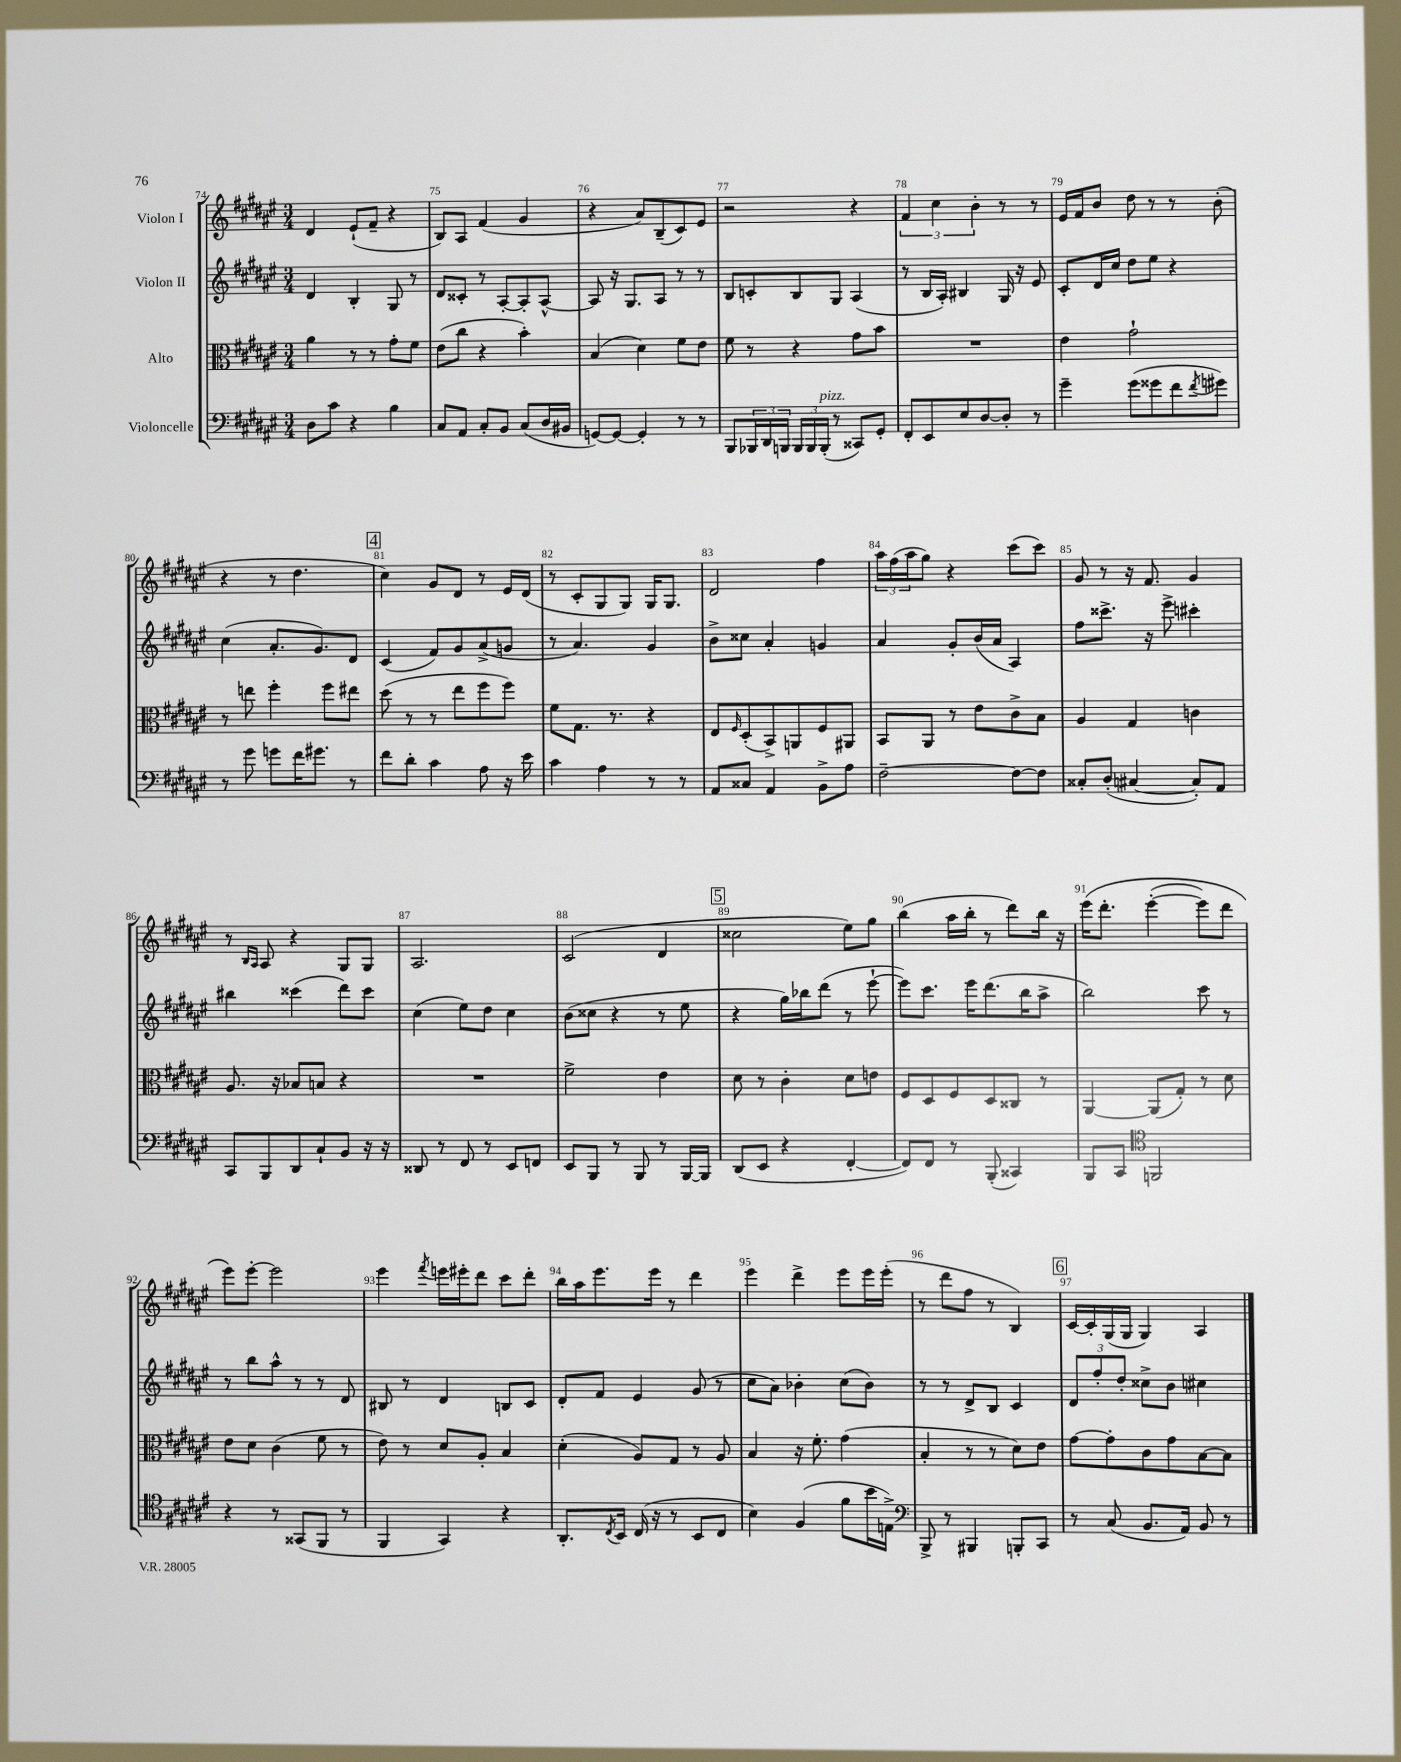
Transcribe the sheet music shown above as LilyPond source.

<<
\new StaffGroup <<
\new Staff = "s0" \with { instrumentName = "Violon I" } {
    \clef treble \key fis \major \numericTimeSignature \time 3/4
    dis'4 eis'8-!( fis'8-- r4 |
    b8) ais8 fis'4( gis'4 |
    r4 ais'8) b8--( cis'8) eis'8 |
    r2 r4 |
    \tuplet 3/2 { fis'4 cis''4 b'4-. } r8 r8 |
    eis'16 fis'16 b'8 dis''8 r8 r8 b'8-.( |
    r4 r8 dis''4. |
    \mark \markup { \box "4" } cis''4) gis'8 dis'8 r8 eis'16 dis'16( |
    r8 cis'8-. gis8 gis8) gis16 gis8. |
    dis'2 fis''4 |
    \tuplet 3/2 { ais''16 fis''16( ais''16 } gis''8) r4 cis'''8( cis'''8) |
    gis'8 r8 r16 fis'8. gis'4 |
    r8 \grace { b16 ais16 } ais8 r4 gis8 gis8 |
    ais2. |
    cis'2( dis'4 |
    \mark \markup { \box "5" } cisis''2 eis''8) gis''8 |
    b''4( ais''16 b''16-. r8 dis'''8) b''16 r16 |
    eis'''16\( dis'''8.-. eis'''4~-.( eis'''8) dis'''8 |
    eis'''8\) eis'''8~-. eis'''2 |
    eis'''4 \acciaccatura { fis'''8 } e'''16 eis'''16-. dis'''8 cis'''8 dis'''8-. |
    b''16 ais''16 eis'''8. eis'''16 r8 dis'''4 |
    eis'''4 dis'''4-> eis'''8 eis'''16 eis'''16-.( |
    r8 dis'''8 fis''8 r8 b4) |
    \mark \markup { \box "6" } cis'16~ cis'16-. gis16( gis16 gis4) ais4 \bar "|." |
}
\new Staff = "s1" \with { instrumentName = "Violon II" } {
    \clef treble \key fis \major \numericTimeSignature \time 3/4
    dis'4 b4-. gis8 r8 |
    dis'8 cisis'8-. r8 ais8~-. ais8-. ais8~-^ |
    ais8 r16 gis8. ais8 r8 r8 |
    b8 c'8-. b8 gis8 ais4( |
    r8 b16 ais16-.) bis4 gis16 r16 eis'8 |
    cis'8-. dis'16 cis''16 dis''8 eis''8 r4 |
    cis''4( ais'8.-. gis'8.) dis'8 |
    \mark \markup { \box "4" } cis'4( fis'8) gis'8 ais'8->( g'8 |
    r8 ais'4.) gis'4 |
    b'8-> cisis''8 ais'4-. g'4 |
    ais'4 gis'8-. b'16( ais'16 ais4) |
    fis''8 cisis'''8.-> r16 eis'''8-> cis'''4-. |
    bis''4 cisis'''4( dis'''8) cisis'''8 |
    cis''4( eis''8) dis''8 cis''4 |
    b'8( cisis''8 r4 r8 eis''8 |
    \mark \markup { \box "5" } r4 gis''16) bes''16 dis'''8( r8 eis'''8~-! |
    eis'''8) cis'''8. eis'''16 dis'''8.( b''16 ais''8-> |
    b''2) cis'''8 r8 |
    r8 b''8 ais''8-^ r8 r8 dis'8 |
    bis8 r8 dis'4 b8 cis'8 |
    dis'8-. fis'8 eis'4 gis'8( r8 |
    cis''8 ais'8) bes'4-. cis''8( bes'8) |
    r8 r8 dis'8-> b8 cis'4 |
    \mark \markup { \box "6" } \tuplet 3/2 { dis'8 fis''8-. dis''8-. } cisis''8-> b'8 cis''4 \bar "|." |
}
\new Staff = "s2" \with { instrumentName = "Alto" } {
    \clef alto \key fis \major \numericTimeSignature \time 3/4
    ais'4 r8 r8 gis'8-. fis'8 |
    eis'8( cis''8 r4 b'4-.) |
    b4( dis'4) fis'8 eis'8 |
    fis'8 r8 r4 gis'8 b'8 |
    R2. |
    eis'4 gis'2-! |
    r8 e''8 fis''4-. fis''8 eis''8 |
    \mark \markup { \box "4" } dis''8( r8 r8 eis''8 fis''8 fis''8) |
    fis'8 gis8. r8. r4 |
    eis8 \grace { fis16 } dis8-.( b,8->) a,8 fis8 ais,8 |
    b,8 ais,8 r8 eis'8 cis'8-> b8 |
    ais4 gis4 c'4 |
    ais8. r16 bes8 b8 r4 |
    R2. |
    fis'2-> eis'4 |
    \mark \markup { \box "5" } dis'8 r8 cis'4-. dis'8 e'8 |
    fis8 dis8 fis8 dis8 cisis8 r8 |
    ais,4~ ais,8( gis8-.) r8 dis'8 |
    eis'8 dis'8 cis'4( fis'8 r8 |
    eis'8) r8 dis'8 ais8-. b4 |
    dis'4-.( ais8) gis8 r8 ais8 |
    b4 r16 fis'8.-. gis'4( |
    b4-. r8 r8 dis'8) eis'8 |
    \mark \markup { \box "6" } gis'8~ gis'8-. cis'8 gis'8 b8~ b8 \bar "|." |
}
\new Staff = "s3" \with { instrumentName = "Violoncelle" } {
    \clef bass \key fis \major \numericTimeSignature \time 3/4
    dis8 cis'8 r4 b4 |
    cis8 ais,8 cis8-. b,8 cis8( dis16 bis,16 |
    g,8~) g,8~ g,4-. r8 r8 |
    b,,8 \tuplet 3/2 { bes,,16 dis,16 b,,16 } \tuplet 3/2 { b,,16 b,,16 b,,16-.^\markup { \italic "pizz." }( } r8 cisis,8) gis,8-. |
    fis,8-. eis,8 eis8 dis8~ dis8-. r8 |
    gis'4-- gis'8( gisis'8 fis'8 \acciaccatura { fis'8 } gis'8) |
    r8 gis'8 g'8 fis'16 gis'8. r8 |
    \mark \markup { \box "4" } fis'8 dis'8-. cis'4 ais8 r16 eis'16 |
    cis'4 ais4 r8 r8 |
    ais,8 cisis8 ais,4 b,8-> ais8 |
    fis2~-- fis8~ fis8 |
    cisis8-. dis8-.( cis4~ cis8-.) ais,8 |
    cis,8 b,,8 dis,8 cis8-! b,8 r16 r16 |
    disis,8 r8 fis,8 r8 eis,8 f,8 |
    eis,8 b,,8 r8 b,,8 r8 b,,16~ b,,16 |
    \mark \markup { \box "5" } dis,8( eis,8 r4 fis,4~-. |
    fis,8) fis,8 r8 b,,8-.( cisis,4) |
    b,,8 cis,8 \clef tenor f,2 |
    r4 r8 gisis,8( fis,8 r8 |
    fis,4 gis,4) r4 |
    ais,8.-. \acciaccatura { cis8 } b,16 cis16( r16 r8 b,8 cis8 |
    b4) fis4( fis'8 b'16 e16->) |
    \clef bass b,,8-> r8 bis,,4 b,,8-. cis,8 |
    \mark \markup { \box "6" } r8 cis8( b,8. ais,16) b,8 r8 \bar "|." |
}
>>
>>
\layout { \context { \Score currentBarNumber = #74 \override BarNumber.break-visibility = ##(#f #t #t) barNumberVisibility = #all-bar-numbers-visible } }
